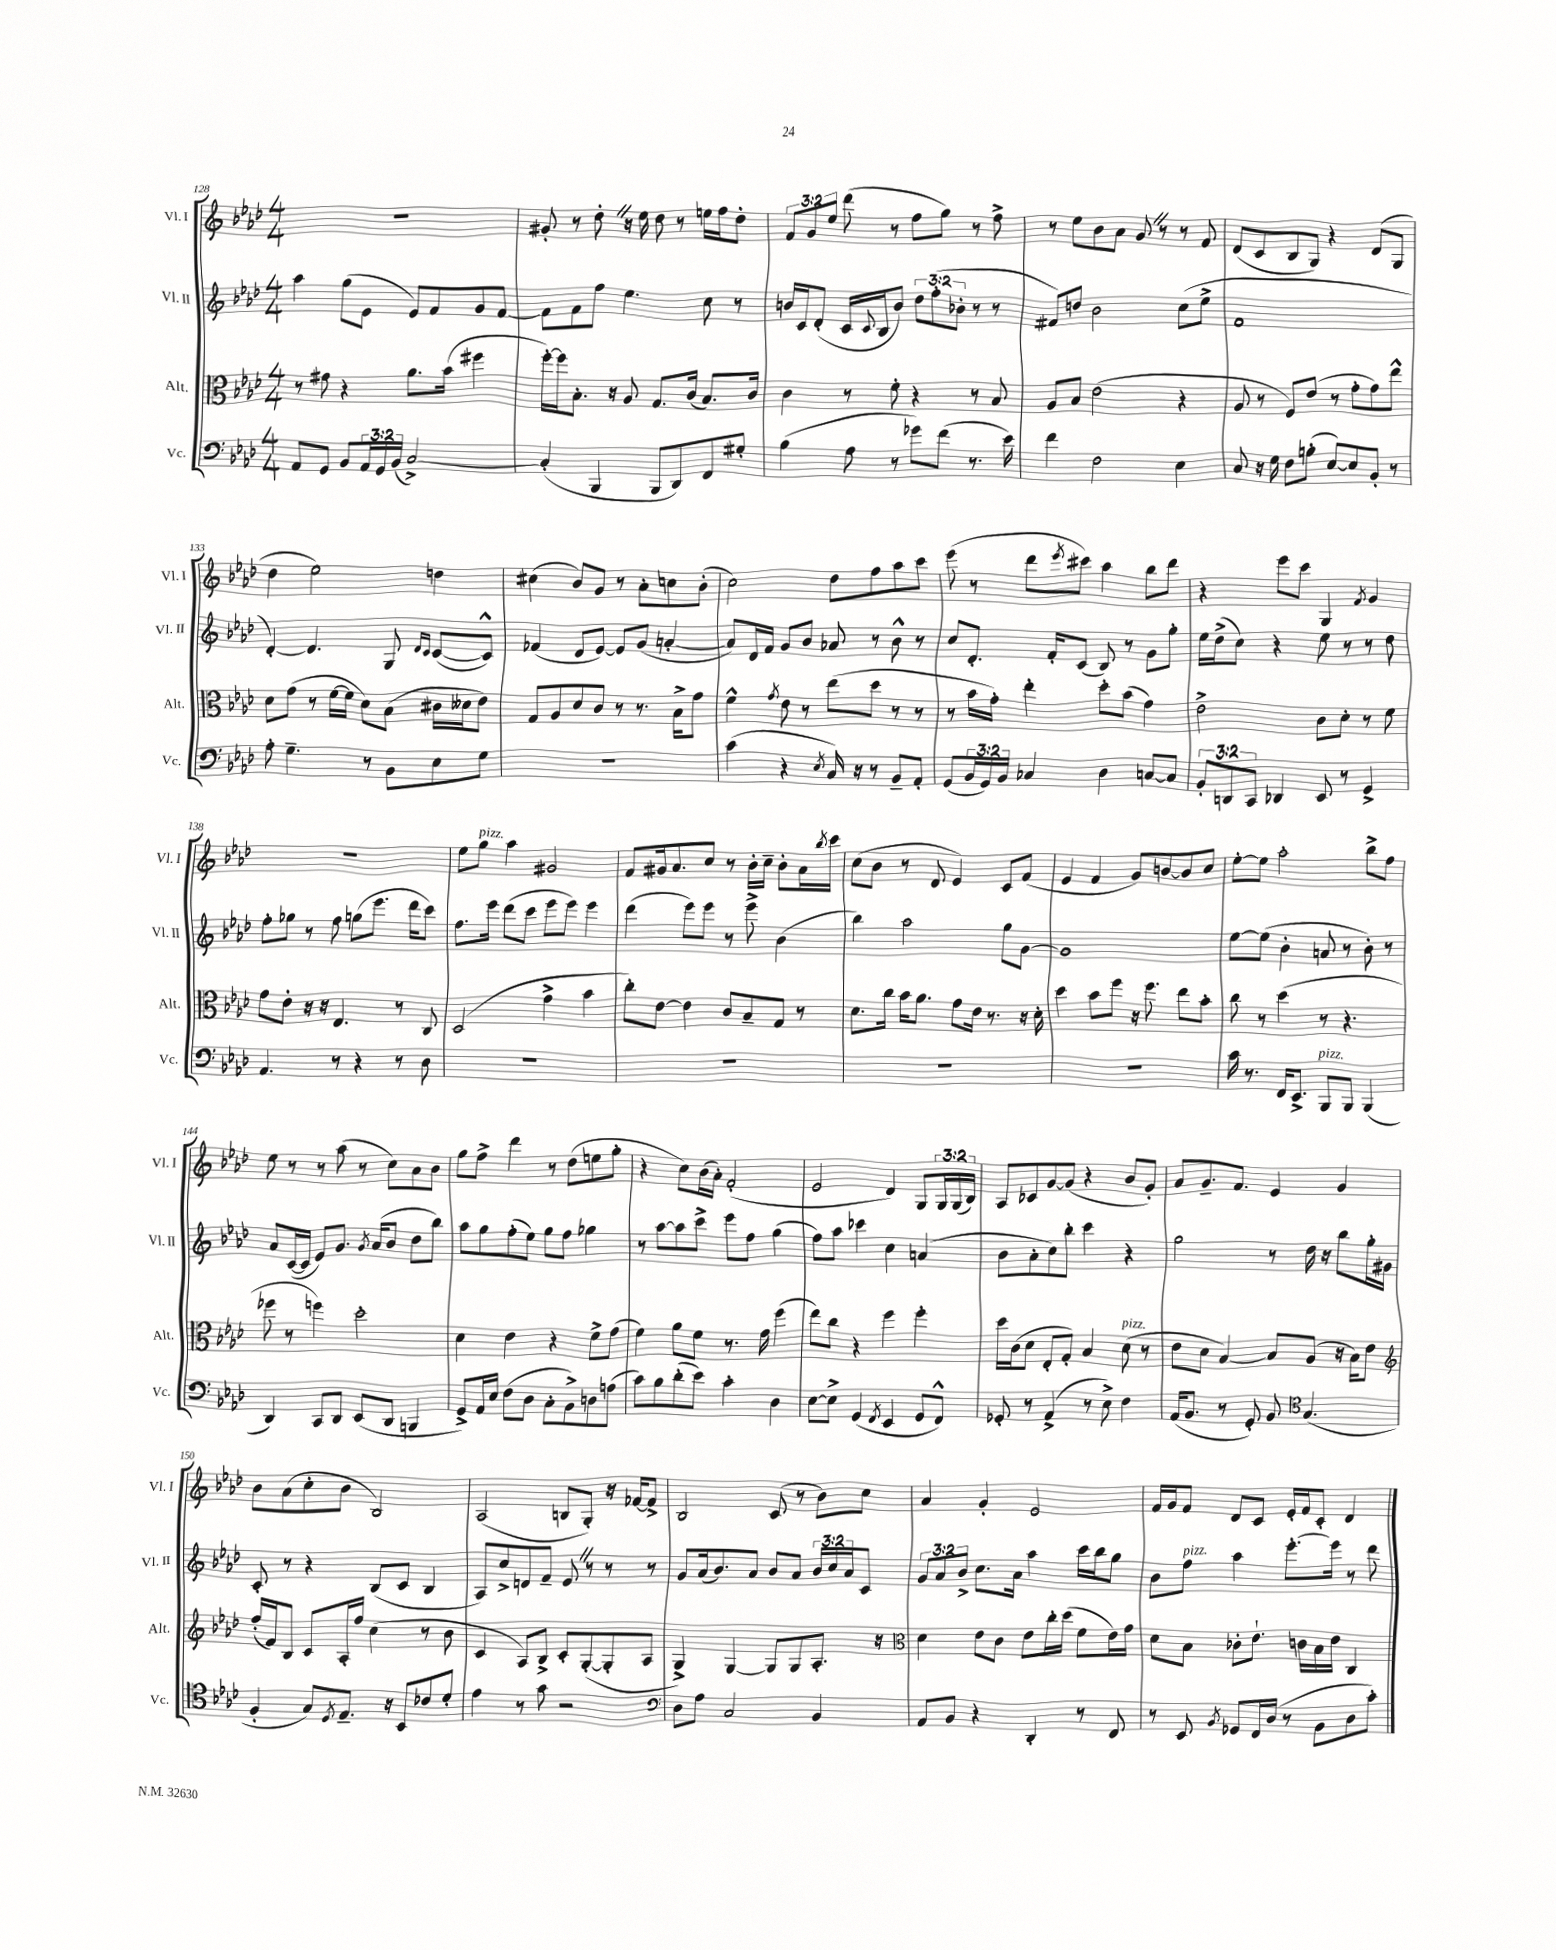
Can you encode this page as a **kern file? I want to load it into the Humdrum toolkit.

**kern	**kern	**kern	**kern
*staff4	*staff3	*staff2	*staff1
*clefF4	*clefC3	*clefG2	*clefG2
*k[b-e-a-d-]	*k[b-e-a-d-]	*k[b-e-a-d-]	*k[b-e-a-d-]
*M4/4	*M4/4	*M4/4	*M4/4
8AA-/L	8r	4aa-\	1r
8GG/J	8g#\	.	.
8BB-/L	4r	(8gg\L	.
24AA-/L	.	8e-\J	.
24GG/	.	.	.
(24BB-/JJ	.	.	.
[2C^/)	8.a-\L	8e-/L)	.
.	.	8f/	.
.	(16b-\Jk	.	.
.	4ff#\	8g/	.
.	.	[8f/J	.
=	=	=	=
(4C'/]	[16ff'\LL)	8f\]L	8g#'/
.	16ff\]J	.	.
.	8.B-'\J	8f\	8r
4BBB-/	.	8ff\J	8dd-'\
.	16r	.	.
.	8A-/	4.ee-\	16r
.	.	.	16ee-\
8BBB-/L	8.G/L	.	8dd-\
8DD-/)	.	.	8r
.	(16c/Jk	.	.
8FF/	8.B-/L)	8cc\	16ee\LL
.	.	.	16ff\J
8G#'/J	.	8r	8dd-'\J
.	16c/Jk	.	.
=	=	=	=
(4B-\	4c\	16b/LL	12f/L
.	.	16c/J	.
.	.	.	12g/
.	.	(8d-'/J	.
.	.	.	12ee-/J
8A-\	8r	16c/LL	(8ddd-\
.	.	8qqc/	.
.	.	16B-/J	.
8r	8f'\	8b/J)	8r
8g-\L)	4r	12dd-\L	8ff\L
.	.	(12ff'\	.
(8f\J	.	.	8gg\J)
.	.	12b-'\J	.
8.r	8r	8r	8r
.	8B-/	8r	8ff^\
16e-\)	.	.	.
=	=	=	=
4f\	8A-/L	8f#/L)	8r
.	8B-/J	8dd/J	8ee-\L
2F\	(2e-\	2b-\	8b-\
.	.	.	8a-\J
.	.	.	8g/
.	.	.	8r
4E-\	4r	(8cc\L	8r
.	.	8ee-^\J	8f/
=	=	=	=
8C/	8A-/	1f	(8d-/L
16r	8r	.	8c/
16G\	.	.	.
8F\L	8F/L)	.	8B-/
(8B'\J	(8e-/J	.	8G/J)
[8E-/L)	8r	.	4r
8E-/]	8g'\L	.	.
8BB-'/J	8g\)	.	(8d-/L
8r	8ee-^^\J	.	8G/J
=	=	=	=
8A-'\	8d-\L	[4d-'/)	4dd-\
4.G~\	(8g\J	.	.
.	8r	4.d-/]	2ee-\)
.	[16f\LL	.	.
.	16f\]JJ	.	.
8r	8d-\L)	.	.
8BB-\L	(8B-\J	8G/	.
.	.	16qqd-/LL	.
.	.	16qqc/JJ	.
8E-\	16c#\LL	([8c/L	4dd\
.	16d--\J	.	.
8G\J	8e-\J)	8c^^/]J)	.
=	=	=	=
1r	8G/L	(4f-/	(4cc#\
.	8A-/	.	.
.	8d-/	8d-/L	8b-/L)
.	8c/J	[8e-/J)	8g/J
.	8r	8e-/]L	8r
.	8.r	(8g/J	8a-'\L
.	.	[4a'/	8cc\
.	16B-^\LK	.	.
.	8g\J	.	(8b-'\J
=	=	=	=
(4c\	4f^^\	8a/]L)	2cc\)
.	.	16d-/L	.
.	.	16f/JJ	.
.	8qg/	.	.
4r	8e-\	8g/L	.
.	8r	8b-/J	.
8qE-/	.	.	.
16C/)	(8ee-\L	8a-/	8dd-\L
16r	.	.	.
8r	8dd-\J	8r	8ff\
8BB-~/L	8r	8b-^^\	8aa-\
8AA-'/J	8r	8r	8ccc\J
=	=	=	=
(8GG/L	8r	8cc/L	(8eee-\
24BB-/L	16b-\LL	8.d-'/J	8r
24GG/)	.	.	.
.	16g'\JJ)	.	.
24BB-/JJ	.	.	.
4C-/	4ee-'\	.	8ddd-\L
.	.	16f'/LK	.
.	.	.	8qeee-/
.	.	(8c/J	8ccc#\J)
4D-\	8dd-'\L	8B-/)	4aa-\
.	(8b-\J	8r	.
[8C/L	4g\)	8g\L	8bb-\L
8C/]J	.	8gg'\J	8ddd-\J
=	=	=	=
12BB-'/L	2e-^\	16ee-\LL	4r
.	.	(16dd-^\J	.
12DD/	.	.	.
.	.	8cc\J)	.
12CC/J	.	.	.
4DD-/	.	4r	8eee-\L
.	.	.	8ccc\J
8EE-/	8c\L	8ee-\	4G/
8r	8d-'\J	8r	.
.	.	.	8qf/
4GG^/	8r	8r	4g/
.	8f\	8dd-\	.
=	=	=	=
4.AA-/	8g\L	8ff'\L	1r
.	8e-'\J	8gg-\J	.
.	16r	8r	.
.	16r	.	.
8r	4.E-/	8ff\	.
4r	.	(8gg\L	.
.	.	8.eee-\J	.
8r	8r	.	.
.	.	16ddd-\LK	.
8D-\	8C/	8ccc\J)	.
=	=	=	=
1r	(2D-/	8.ff\L	8ee-\L
.	.	.	8gg\J
.	.	16eee-\Jk	.
.	.	(8ddd-\L	4aa-\
.	.	8ccc\J	.
.	4g^\	8eee-\L	2g#/
.	.	8eee-\J)	.
.	4b-\	4eee-\	.
=	=	=	=
1r	8cc'\L)	(4ddd-\	8f/L
.	[8e-\J	.	16g#/k
.	.	.	8.a-/
.	4e-\]	8eee-\L)	.
.	.	8eee-\J	8cc/J
.	8c/L	8r	8r
.	8B-~/	8eee-^\	16b-'\LL
.	.	.	16cc~\JJ
.	8G/J	(4b-\	8b-'\L
.	8r	.	16a-\L
.	.	.	8qbb-/
.	.	.	16ccc\JJ
=	=	=	=
1r	8.d-\L	4bb-\)	(8cc\L
.	.	.	8b-\J
.	16cc\Jk	.	.
.	16b-\LK	2aa-\	8r
.	8.a-\J	.	.
.	.	.	8d-/
.	8g\L	.	4e-/)
.	16e-\Jk	.	.
.	8.r	.	.
.	.	8gg\L	8c/L
.	16r	[8g\J	(8f/J
.	16d-'\	.	.
=	=	=	=
1r	4dd-\	1g]	4e-/
.	8b-\L	.	4f/
.	8ff\J	.	.
.	16r	.	8g/L)
.	8.ff\	.	.
.	.	.	[8b/
.	8ee-\L	.	8b/]
.	8b-'\J	.	8cc/J
=	=	=	=
16c\	8cc\	[8ee-\L	[8ee-'\L
8.r	.	.	.
.	8r	(8ee-\]J	8ee-\]J
16FF/LK	(4dd-\	4b-'\	2aa-'\
8.EE-^/J	.	.	.
8BBB-/L	8r	8a/	.
8BBB-/J	4.r	8r	.
(4BBB-/	.	8b-'\)	8bb-^\L
.	.	8r	8ff\J
=	=	=	=
4DD-/)	8ff-\	8a-/L	8ee-\
.	8r	([16c/L	8r
.	.	16c/]JJ	.
8CC/L	4ff\)	8e-/L)	8r
8DD-/J	.	8.g/J	(8aa-\
(8EE-/L	2dd-'\	.	8r
.	.	8qg/	.
.	.	(16a-/LK	.
8DD-/J	.	8b-/J	8cc\L)
4BBB/	.	8dd-\L	8a-\
.	.	8bb-\J)	8b-\J
=	=	=	=
8GG^/L)	4d-\	8aa-\L	8gg\L
16AA-/L	.	8gg\	8ff^\J
16E-/JJ	.	.	.
(8F\L	4e-\	(8ff'\	4ddd-\
8D-\J	.	8ee-\J)	.
8C'\L	4r	8gg\L	8r
8BB-^\)	.	8ff\J	(8dd-\L
8D\	8f^\L	4gg-\	8ee\
(8A\J	(8g\J	.	8gg'\J
=	=	=	=
8c\L)	4f\)	8r	4r
8B-\	.	[8aa-\L	.
(8d-'\	8a-\L	8aa-\]	8cc\L)
8e-\J)	8f\J	8ccc^\J	(16b-\L
.	.	.	16a-'\JJ)
4c'\	8.r	8eee-\L	(2f'/
.	.	8ff\J	.
.	16g\	.	.
4D-\	(4ff\	(4gg\	.
=	=	=	=
[8E-\L	8ee-\L)	8ff\L)	2e-/
8E-^\]J	8cc\J	8aa-\J	.
(4GG/	4r	4ccc-\	.
8qFF/	.	.	.
4EE-/	4ff\	4cc\	4d-/)
8GG/L	4ff'\	(4a/	8G/L
8FF^^/J)	.	.	24G/L
.	.	.	(24G/
.	.	.	24B-/JJ)
=	=	=	=
8GG-'/	16dd-\LL	8b-\L	8A-/L
.	(16c\J	.	.
8r	8d-\J	8a-'\	8c-/
(4AA-^/	8E-'/L	8cc\)	[8g/
.	8G'/J)	8bb-'\J	(8g/]J
8r	4B-/	4ccc\	4r
8E-^\)	.	.	.
4F\	(8d-\	4r	8b-/L
.	8r	.	8g'/J)
=	=	=	=
(16AA-/LK	8e-\L	2gg\	8a-/L
8.BB-/J	.	.	.
.	8d-\J	.	8.g~/
8r	[4B-/)	.	.
.	.	.	8.f/J
8GG'/)	.	.	.
8BB-/	8B-/]L	8r	4e-/
*clefC4	*	*	*
(4.G/	(8A-/J	16dd-\	.
.	.	16r	.
.	16r	8bb-\L	4g/
.	16B-\LK)	.	.
.	8e-\J	16gg'\L	.
.	.	16g#\JJ	.
=	=	=	=
*	*clefG2	*	*
4F'/	(16ff'/LL	8c'/	8b-\L
.	16f/J)	.	.
.	8B-/J	8r	(8a-\
8G/L)	8c/L	4r	8cc'\
8qD-/	.	.	.
8.E-~/J	16A-'/L	.	8b-\J
.	16ff/JJ	.	.
.	(4cc\	(8B-/L	2B-/)
16r	.	.	.
8BB-/L	.	8c/J	.
8c-/	8r	4B-/	.
8d-'/J	8b-\	.	.
=	=	=	=
4e-\	4c/	8A-/L)	(2A-/
.	.	8cc^/	.
8r	8A-/L)	8d/	.
8g\	8B-^/J	8f~/J	.
2r	8c'/L	8e-/	8B/L
.	([8G'/	8r	8G'/J)
.	8G'/]	8r	16r
.	.	.	[16f-/LK
.	8A-/J	8r	8f-^/]J
=	=	=	=
*clefF4	*	*	*
8D-\L	4G^/)	8g/L	2B-/
8A-\J	.	(16a-/k	.
.	.	8.b-/)	.
2C/	[4G/	.	.
.	.	8a-/J	.
.	8G/]L	8b-/L	(8c/
.	8G/	8a-/J	8r
4BB-/	8.A-'/J	24b-/LL	8b-\L)
.	.	24cc/	.
.	.	24a-/J	.
.	.	8c/J	8cc\J
.	16r	.	.
=	=	=	=
*	*clefC3	*	*
8AA-/L	4d-\	12g/L	4a-/
.	.	12a-/	.
8BB-/J	.	.	.
.	.	12b-^/J	.
4r	8e-\L	8.cc\L	4g'/
.	8c\J	.	.
.	.	16a-\Jk	.
4DD-'/	8e-\L	4aa-\	2e-/
.	16cc'\L	.	.
.	(16dd-\JJ	.	.
8r	8f\L	16ccc\LL	.
.	.	16bb-\J	.
8FF/	16e-\L)	8gg\J	.
.	16g\JJ	.	.
=	=	=	=
8r	8d-\L	8b-\L	16f/LL
.	.	.	16g/J
8EE-/	8B-\J	8ff\J	8f/J
8qBB-/	.	.	.
8GG-/L	8c-'\L	4aa-\	8d-/L
16FF/L	8.e-`\J	.	8c/J
(16D-/JJ	.	.	.
8r	.	[8.eee-'\L	16e-'/LL
.	16c\LL	.	16f/J
8BB-\L	16B-\	.	8c'/J
.	16e-\JJ	16eee-\]Jk	.
8D-\	4C/	8r	4d-/
8c'\J)	.	8ddd-\	.
==	==	==	==
*-	*-	*-	*-
